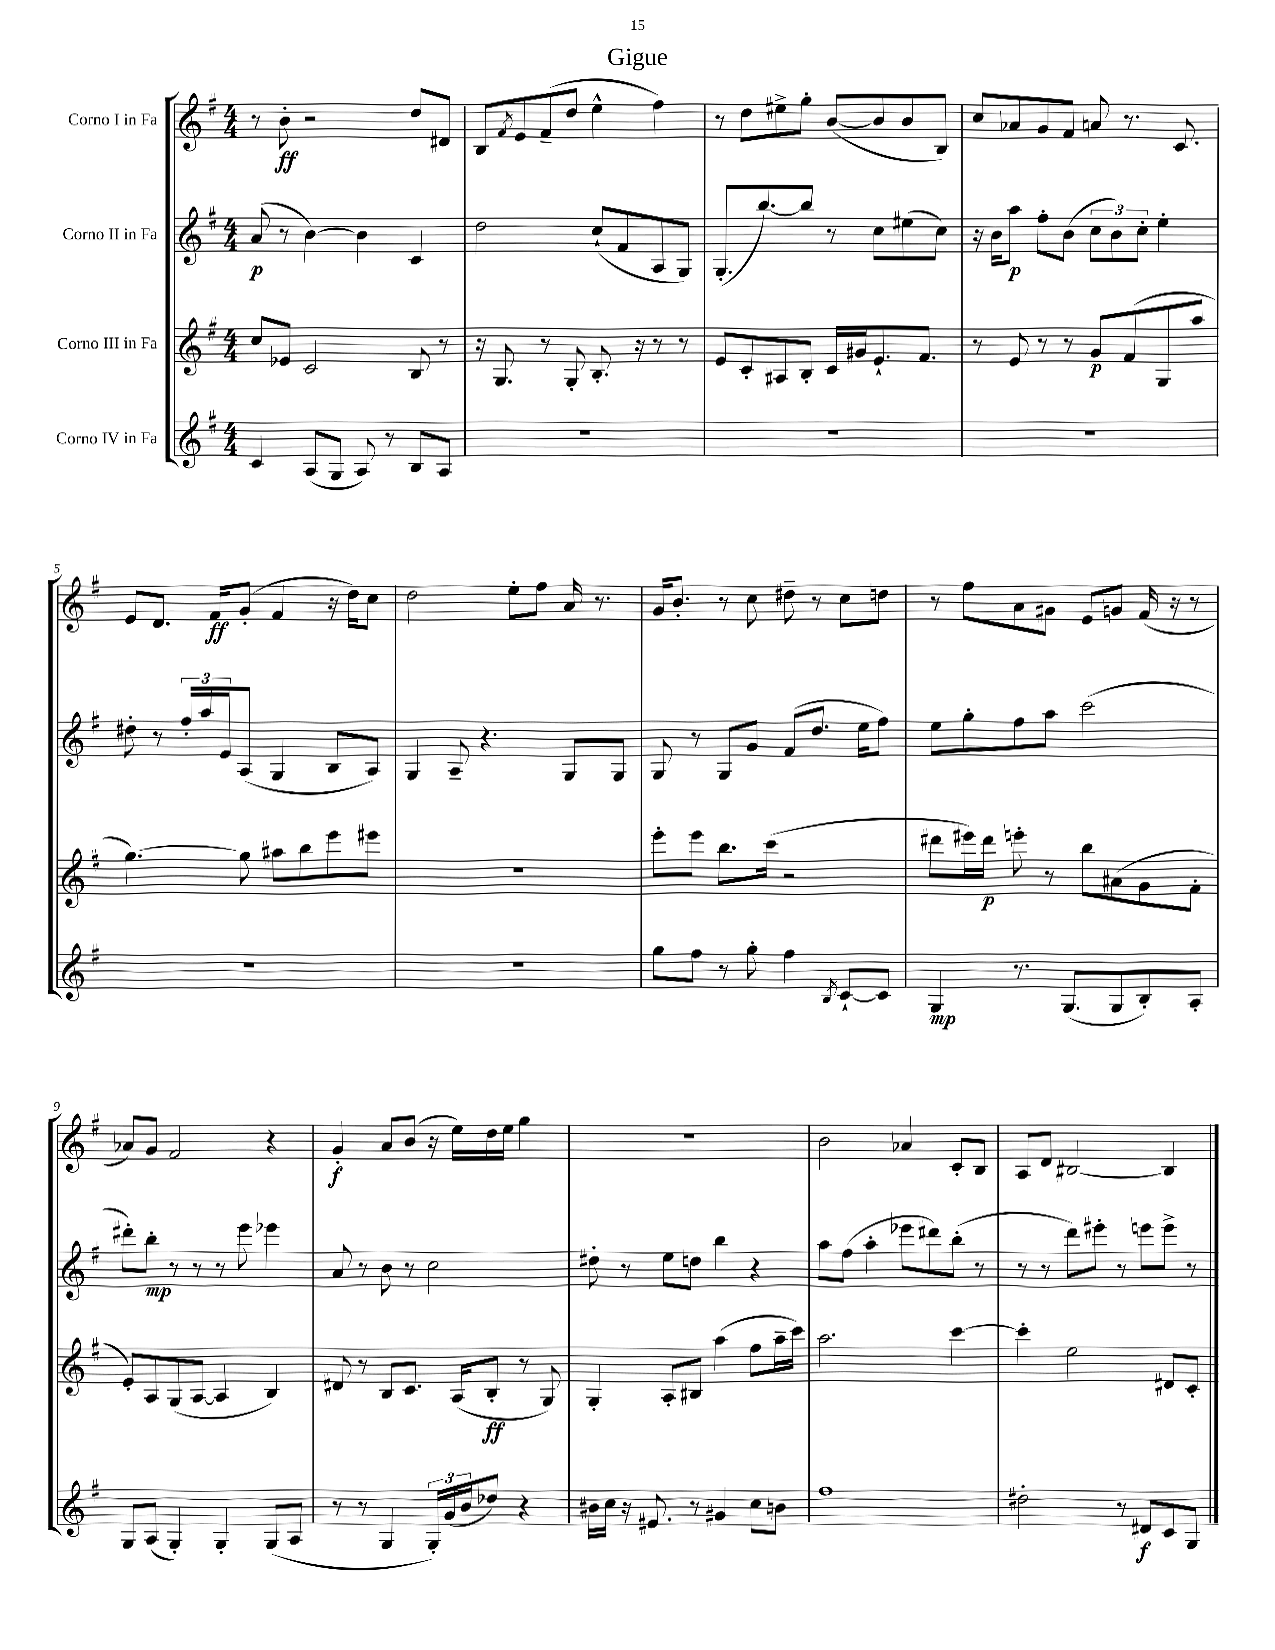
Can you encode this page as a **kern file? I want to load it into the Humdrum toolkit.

**kern	**dynam	**kern	**dynam	**kern	**dynam	**kern	**dynam
*part4	*part4	*part3	*part3	*part2	*part2	*part1	*part1
*staff4	*staff4	*staff3	*staff3	*staff2	*staff2	*staff1	*staff1
*I"Corno IV in Fa	*	*I"Corno III in Fa	*	*I"Corno II in Fa	*	*I"Corno I in Fa	*
*clefG2	*	*clefG2	*	*clefG2	*	*clefG2	*
*k[f#]	*	*k[f#]	*	*k[f#]	*	*k[f#]	*
*M4/4	*	*M4/4	*	*M4/4	*	*M4/4	*
=1	=1	=1	=1	=1	=1	=1	=1
4c/	.	8cc/L	.	(8a/	p	8r	.
.	.	8e-X/J	.	8r	.	8b'\	ff
(8A/L	.	2c/	.	[4b\)	.	2r	.
8G/J	.	.	.	.	.	.	.
8A/)	.	.	.	4b\]	.	.	.
8r	.	.	.	.	.	.	.
8B/L	.	8B/	.	4c/	.	8dd/L	.
8A/J	.	8r	.	.	.	8d#X/J	.
=2	=2	=2	=2	=2	=2	=2	=2
1r	.	16r	.	2dd\	.	8B/L	.
.	.	8.G/	.	.	.	.	.
.	.	.	.	.	.	8qf#/	.
.	.	.	.	.	.	8e/	.
.	.	8r	.	.	.	(8f#~/	.
.	.	8G'/	.	.	.	8dd/J	.
.	.	8.B'/	.	(8cc`/L	.	4ee^^\	.
.	.	.	.	8f#/	.	.	.
.	.	16r	.	.	.	.	.
.	.	8r	.	8A/	.	4ff#\)	.
.	.	8r	.	8G/J)	.	.	.
=3	=3	=3	=3	=3	=3	=3	=3
1r	.	8e/L	.	(8.G'/L	.	8r	.
.	.	8c'/	.	.	.	8dd\L	.
.	.	.	.	[8.bb/)	.	.	.
.	.	8A#X/	.	.	.	8ee#X^\	.
.	.	8B'/J	.	8bb/J]	.	8gg'\J	.
.	.	16c/LL	.	8r	.	([8b/L	.
.	.	16g#X/J	.	.	.	.	.
.	.	8.e`/	.	8cc\L	.	8b/]	.
.	.	.	.	(8ee#X\	.	8b/	.
.	.	8.f#/J	.	.	.	.	.
.	.	.	.	8cc\J)	.	8B/J)	.
=4	=4	=4	=4	=4	=4	=4	=4
1r	.	8r	.	16r	.	8cc/L	.
.	.	.	.	16b\KL	.	.	.
.	.	8e/	.	8aa\J	p	8a-X/	.
.	.	8r	.	8ff#'\L	.	8g/	.
.	.	8r	.	(8b\J	.	8f#/J	.
.	.	8g/L	p	12cc\L	.	8an/	.
.	.	.	.	12b\)	.	.	.
.	.	(8f#/	.	.	.	8.r	.
.	.	.	.	12cc'\J	.	.	.
.	.	8G/	.	4ee'\	.	.	.
.	.	.	.	.	.	8.c/	.
.	.	8aa/J	.	.	.	.	.
!!LO:LB:g=z
=5	=5	=5	=5	=5	=5	=5	=5
1r	.	[4.gg\)	.	8dd#X'\	.	8e/L	.
.	.	.	.	8r	.	8.d/J	.
.	.	.	.	24ff#'/LL	.	.	.
.	.	.	.	24aa/	.	.	.
.	.	.	.	.	.	16f#/KL	ff
.	.	.	.	24e/J	.	.	.
.	.	8gg\]	.	(8A/J	.	(8g'/J	.
.	.	8aa#X\L	.	4G/	.	4f#/	.
.	.	8bb\	.	.	.	.	.
.	.	8eee\	.	8B/L	.	16r	.
.	.	.	.	.	.	16dd\KL)	.
.	.	8eee#X\J	.	8A/J)	.	8cc\J	.
=6	=6	=6	=6	=6	=6	=6	=6
1r	.	1r	.	4G/	.	2dd\	.
.	.	.	.	8A~/	.	.	.
.	.	.	.	4.r	.	.	.
.	.	.	.	.	.	8ee'\L	.
.	.	.	.	.	.	8ff#\J	.
.	.	.	.	8G/L	.	16a/	.
.	.	.	.	.	.	8.r	.
.	.	.	.	8G/J	.	.	.
=7	=7	=7	=7	=7	=7	=7	=7
8gg\L	.	8eee'\L	.	8G/	.	16g/KL	.
.	.	.	.	.	.	8.b'/J	.
8ff#\J	.	8eee\J	.	8r	.	.	.
8r	.	8.bb\L	.	8G/L	.	8r	.
8gg'\	.	.	.	8g/J	.	8cc\	.
.	.	(16ccc\Jk	.	.	.	.	.
4ff#\	.	2r	.	(8f#/L	.	8dd#X~\	.
.	.	.	.	8.dd/J	.	8r	.
8qB/	.	.	.	.	.	.	.
[8c`/L	.	.	.	.	.	8cc\L	.
.	.	.	.	16ee\KL	.	.	.
8c/J]	.	.	.	8ff#\J)	.	8ddn\J	.
=8	=8	=8	=8	=8	=8	=8	=8
4G/	mp	8ddd#X\L	.	8ee\L	.	8r	.
.	.	16eee#X\L)	.	8gg'\	.	8ff#\L	.
.	.	16ddd#\JJ	p	.	.	.	.
8.r	.	8eeen'\	.	8ff#\	.	8a\	.
.	.	8r	.	8aa\J	.	8g#X\J	.
(8.G/L	.	.	.	.	.	.	.
.	.	8bb\L	.	(2ccc\	.	8e/L	.
8G/	.	(8a#X\	.	.	.	8gn/J	.
8B'/)	.	8g\	.	.	.	(16f#/	.
.	.	.	.	.	.	16r	.
8A'/J	.	8f#'\J	.	.	.	8r	.
!!LO:LB:g=z
=9	=9	=9	=9	=9	=9	=9	=9
8G/L	.	8e'/L)	.	8ddd#X'\L)	.	8a-X/L)	.
(8A/J	.	8A/	.	8bb'\J	mp	8g/J	.
4G'/)	.	(8G/	.	8r	.	2f#/	.
.	.	[8A/J	.	8r	.	.	.
4G'/	.	4A/]	.	8r	.	.	.
.	.	.	.	8eee\	.	.	.
(8G/L	.	4B/)	.	4eee-X\	.	4r	.
8A/J	.	.	.	.	.	.	.
=10	=10	=10	=10	=10	=10	=10	=10
8r	.	8d#X/	.	8a/	.	4g'/	f
8r	.	8r	.	8r	.	.	.
4G/	.	8B/L	.	8b\	.	8a/L	.
.	.	8.c/J	.	8r	.	(8b/J	.
24G'/LL)	.	.	.	2cc\	.	16r	.
(24g/	.	.	.	.	.	.	.
.	.	(16A/KL	.	.	.	16ee\LL)	.
24b/J	.	.	.	.	.	.	.
8dd-X/J)	.	8B'/J	ff	.	.	16dd\	.
.	.	.	.	.	.	16ee\JJ	.
4r	.	8r	.	.	.	4gg\	.
.	.	8G/)	.	.	.	.	.
=11	=11	=11	=11	=11	=11	=11	=11
16b#X\LL	.	4G'/	.	8dd#X'\	.	1r	.
16cc\JJ	.	.	.	.	.	.	.
16r	.	.	.	8r	.	.	.
8.e#X/	.	.	.	.	.	.	.
.	.	8A'/L	.	8ee\L	.	.	.
8r	.	8B#X/J	.	8ddn\J	.	.	.
4g#X/	.	(4aa\	.	4bb\	.	.	.
8cc\L	.	8ff#\L	.	4r	.	.	.
8bn\J	.	16aa~\L	.	.	.	.	.
.	.	16ccc\JJ)	.	.	.	.	.
=12	=12	=12	=12	=12	=12	=12	=12
1ff#	.	2.aa\	.	8aa\L	.	2b\	.
.	.	.	.	(8ff#\J	.	.	.
.	.	.	.	4aa'\	.	.	.
.	.	.	.	8eee-X\L	.	4a-X/	.
.	.	.	.	8ddd#X\)	.	.	.
.	.	[4ccc\	.	(8bb'\J	.	8c'/L	.
.	.	.	.	8r	.	8B/J	.
=13	=13	=13	=13	=13	=13	=13	=13
2dd#X'\	.	4ccc'\]	.	8r	.	8A/L	.
.	.	.	.	8r	.	8d/J	.
.	.	2ee\	.	8ddd\L)	.	[2B#X/	.
.	.	.	.	8eee#X'\J	.	.	.
8r	.	.	.	8r	.	.	.
8d#X/L	f	.	.	8eeen\L	.	.	.
8c/	.	8d#X/L	.	8eee^\J	.	4B#/]	.
8G/J	.	8c'/J	.	8r	.	.	.
==	==	==	==	==	==	==	==
*-	*-	*-	*-	*-	*-	*-	*-
